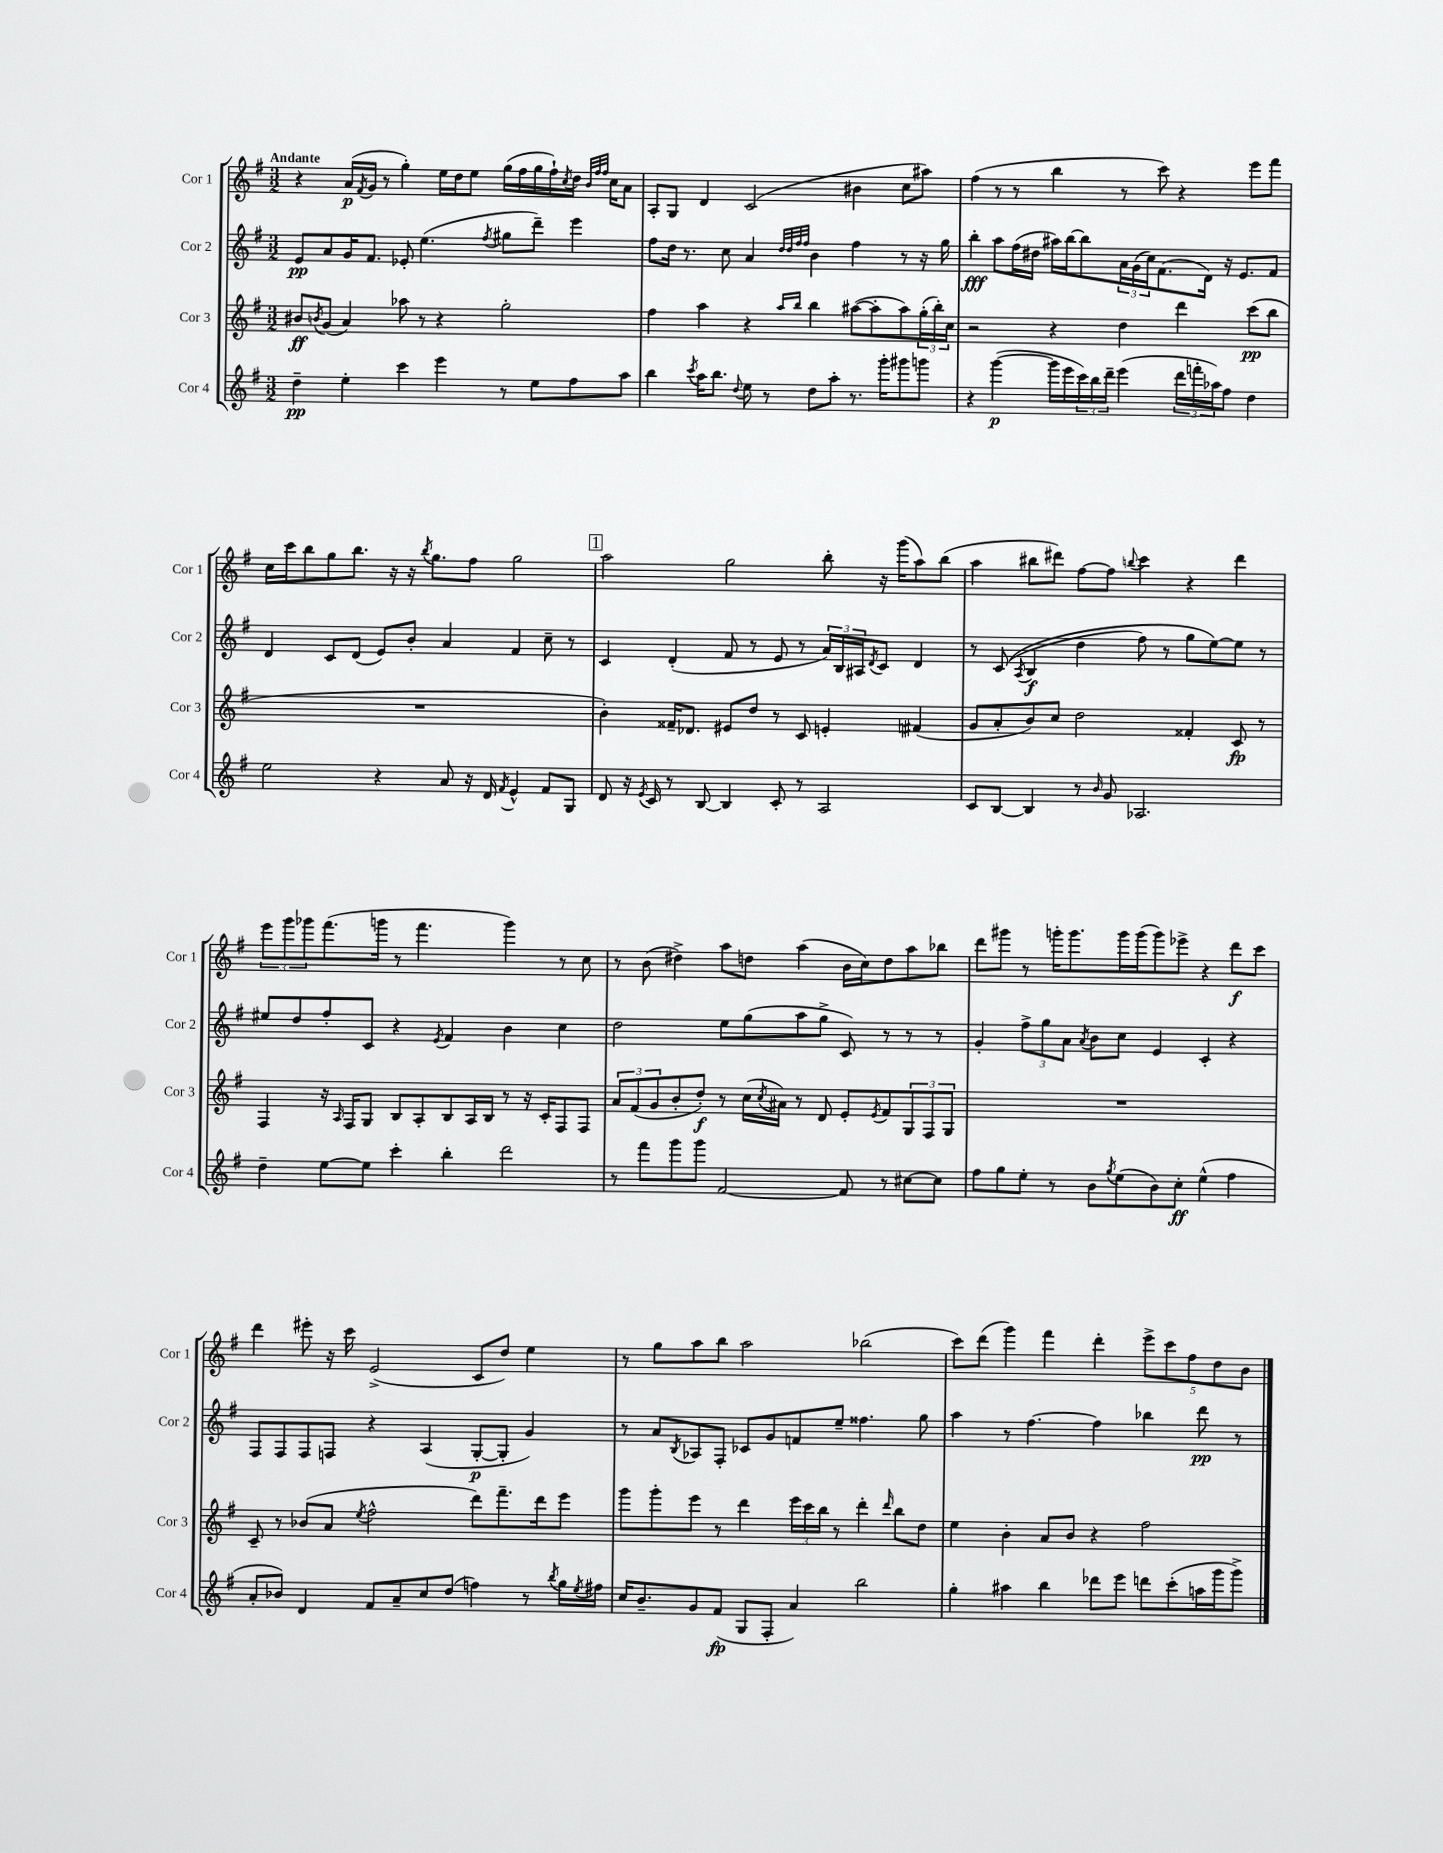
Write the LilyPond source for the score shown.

<<
\new StaffGroup <<
\new Staff = "s0" \with { instrumentName = "Cor 1" shortInstrumentName = "Cor 1" } {
    \clef treble \key g \major \numericTimeSignature \time 3/2 \tempo "Andante"
    r4 a'16\p( \acciaccatura { fis'8 } g'16 r8 g''4-.) e''16 d''16 e''8 g''16( fis''16 g''16 fis''16-!) \acciaccatura { c''8 } d''16 \grace { b'32 fis''32 fis''32 } c''16 a'8 |
    a8-. g8 d'4 c'2( bis'4 c''8 ais''8) |
    fis''4( r8 r8 b''4 r8 c'''8) r4 e'''8 fis'''8 |
    c''16 c'''16 b''8 g''8 b''8. r16 r16 \acciaccatura { b''8 } g''8. fis''8 g''2 |
    \mark \markup { \box "1" } a''2 g''2 b''8-. r16 g'''16( a''8) b''8( |
    a''4 bis''8 dis'''8) fis''8~ fis''8 \appoggiatura { b''8 } c'''4 r4 dis'''4 |
    \tuplet 3/2 { e'''8 g'''8 ges'''8 } fis'''8.( g'''16 r8 fis'''4. g'''4) r8 c''8 |
    r8 b'8( dis''4->) a''8 d''8 a''4( b'16 c''16) d''8 a''8 bes''8 |
    d'''8 gis'''8 r8 g'''16-. g'''8. g'''16 g'''16( g'''8) ees'''8-> r4 d'''8\f c'''8 |
    d'''4 eis'''8-. r16 c'''16 e'2->( c'8 d''8) e''4 |
    r8 g''8 a''8 b''8 a''2 bes''2( |
    c'''8) d'''8( g'''4) fis'''4 d'''4-. \tuplet 5/4 { e'''8-> c'''8 fis''8 d''8 b'8 } \bar "|." |
}
\new Staff = "s1" \with { instrumentName = "Cor 2" shortInstrumentName = "Cor 2" } {
    \clef treble \key g \major \numericTimeSignature \time 3/2
    e'8\pp a'8 g'16 fis'8. ees'8-. e''4.( \acciaccatura { fis''8 } gis''8 d'''8--) e'''4 |
    fis''8 d''16 r8. c''8 a'4 \grace { d''32 d''32 fis''32 fis''32 } b'4 fis''4 r8 r16 g''16 |
    b''4-.\fff a''8 fis''16( dis''16 ais''16) b''16~ b''8 \tuplet 3/2 { a'16 g'16( c''16) } fis'8.( d'16) r16 e'8. fis'8 |
    d'4 c'8 d'8( e'8) b'8-. a'4 fis'4 c''8-- r8 |
    \mark \markup { \box "1" } c'4 d'4-.( fis'8 r8 e'8 r8 \tuplet 3/2 { a'16) b16 ais16 } \acciaccatura { d'8 } c'8 d'4 |
    r8 c'8(\( \acciaccatura { a8 } b4\f d''4 fis''8) r8 g''8 e''8~\) e''8 r8 |
    eis''8 d''8 fis''8-. c'8 r4 \acciaccatura { e'8 } fis'4 b'4 c''4 |
    d''2 e''8 g''8( a''8 g''8-> c'8) r8 r8 r8 |
    g'4-. \tuplet 3/2 { fis''8-> g''8 a'8 } \acciaccatura { a'8 } b'8 c''8 e'4 c'4-. r4 |
    fis8 fis8 fis8 f8 r4 a4( g8~-.\p g8-. g'4) |
    r8 a'8 \acciaccatura { b8 } aes8 fis8-. ces'8 g'8 f'8 e''8-- fisis''4. g''8 |
    a''4 r8 fis''4.~ fis''4 bes''4 d'''8\pp r8 \bar "|." |
}
\new Staff = "s2" \with { instrumentName = "Cor 3" shortInstrumentName = "Cor 3" } {
    \clef treble \key g \major \numericTimeSignature \time 3/2
    bis'8\ff \acciaccatura { b'8 } g'8( a'4) aes''8 r8 r4 g''2-. |
    fis''4 a''4 r4 \grace { a''16 b''16 } b''4 ais''8~( ais''8-. ais''8) \tuplet 3/2 { g''16-.( b''16-.) c''16 } |
    r2 r4 d''4 d'''4 c'''8\pp( b''8 |
    R1. |
    \mark \markup { \box "1" } b'4-.) fisis'16-- des'8. eis'8 d''8 r8 c'8 e'4-. fis'4( |
    g'8 a'8-. b'8) c''8 d''2 fisis'4-. c'8\fp r8 |
    fis4 r16 \grace { a16 } fis16 g8 b8 a8-. b8 a16 b16 r8 r16 c'16-. fis8 fis8 |
    \tuplet 3/2 { a'8 fis'8( g'8 } b'8-. d''8-.\f) r8 c''16( \acciaccatura { c''8 } ais'16) r8 d'8 e'8-. \acciaccatura { e'8 } fis'8 \tuplet 3/2 { g8 fis8 g8 } |
    R1. |
    c'8-- r8 bes'8( a'8 \acciaccatura { e''8 } fis''2-^ d'''8) fis'''8.-- d'''16 e'''8 |
    g'''8 g'''8-. e'''8 r8 d'''4 \tuplet 3/2 { e'''16 c'''16 b''16 } r8 d'''4-. \grace { d'''16 } b''8 d''8 |
    e''4 b'4-. a'8 b'8 r4 fis''2 \bar "|." |
}
\new Staff = "s3" \with { instrumentName = "Cor 4" shortInstrumentName = "Cor 4" } {
    \clef treble \key g \major \numericTimeSignature \time 3/2
    d''4--\pp e''4-. c'''4 e'''4 r8 e''8 fis''8 a''8 |
    b''4 \acciaccatura { c'''8 } a''16 b''8. \appoggiatura { d''8 } e''8 r8 d''8 a''8-. r8. g'''16-. gis'''8 g'''8 |
    r4 g'''4~\p( g'''16 e'''16 \tuplet 3/2 { c'''16) b''16 d'''16-- } e'''4( \tuplet 3/2 { d'''16 f'''16-. aes''16) } fis''8 d''4 |
    e''2 r4 a'8 r16 d'16 \acciaccatura { fis'8 } e'4-^ fis'8 g8 |
    \mark \markup { \box "1" } d'8 r16 \acciaccatura { e'8 } c'16 r8 b8~ b4 c'8-. r8 a2 |
    c'8 b8~ b4 r8 \grace { b'16 } g'8 aes2. |
    d''4-- e''8~ e''8 c'''4-. b''4-. d'''2 |
    r8 fis'''8 g'''8 g'''8 fis'2~ fis'8 r8 cis''8~ cis''8 |
    fis''8 g''8 e''8-. r8 b'8 \acciaccatura { g''8 } e''8( b'8) c''8-.\ff e''4-^( fis''4 |
    a'8-. bes'8) d'4 fis'8 a'8-- c''8 d''8( f''4) r8 \acciaccatura { b''8 } g''16 \acciaccatura { e''8 } fis''16 |
    c''16 b'8.-- g'8 fis'8\fp( g8 fis8-. a'4) b''2 |
    g''4-. ais''4 b''4 des'''8 e'''8 d'''8 c'''8-.( a''16 g'''16 g'''8->) \bar "|." |
}
>>
>>
\layout { \context { \Score \remove "Bar_number_engraver" } }
